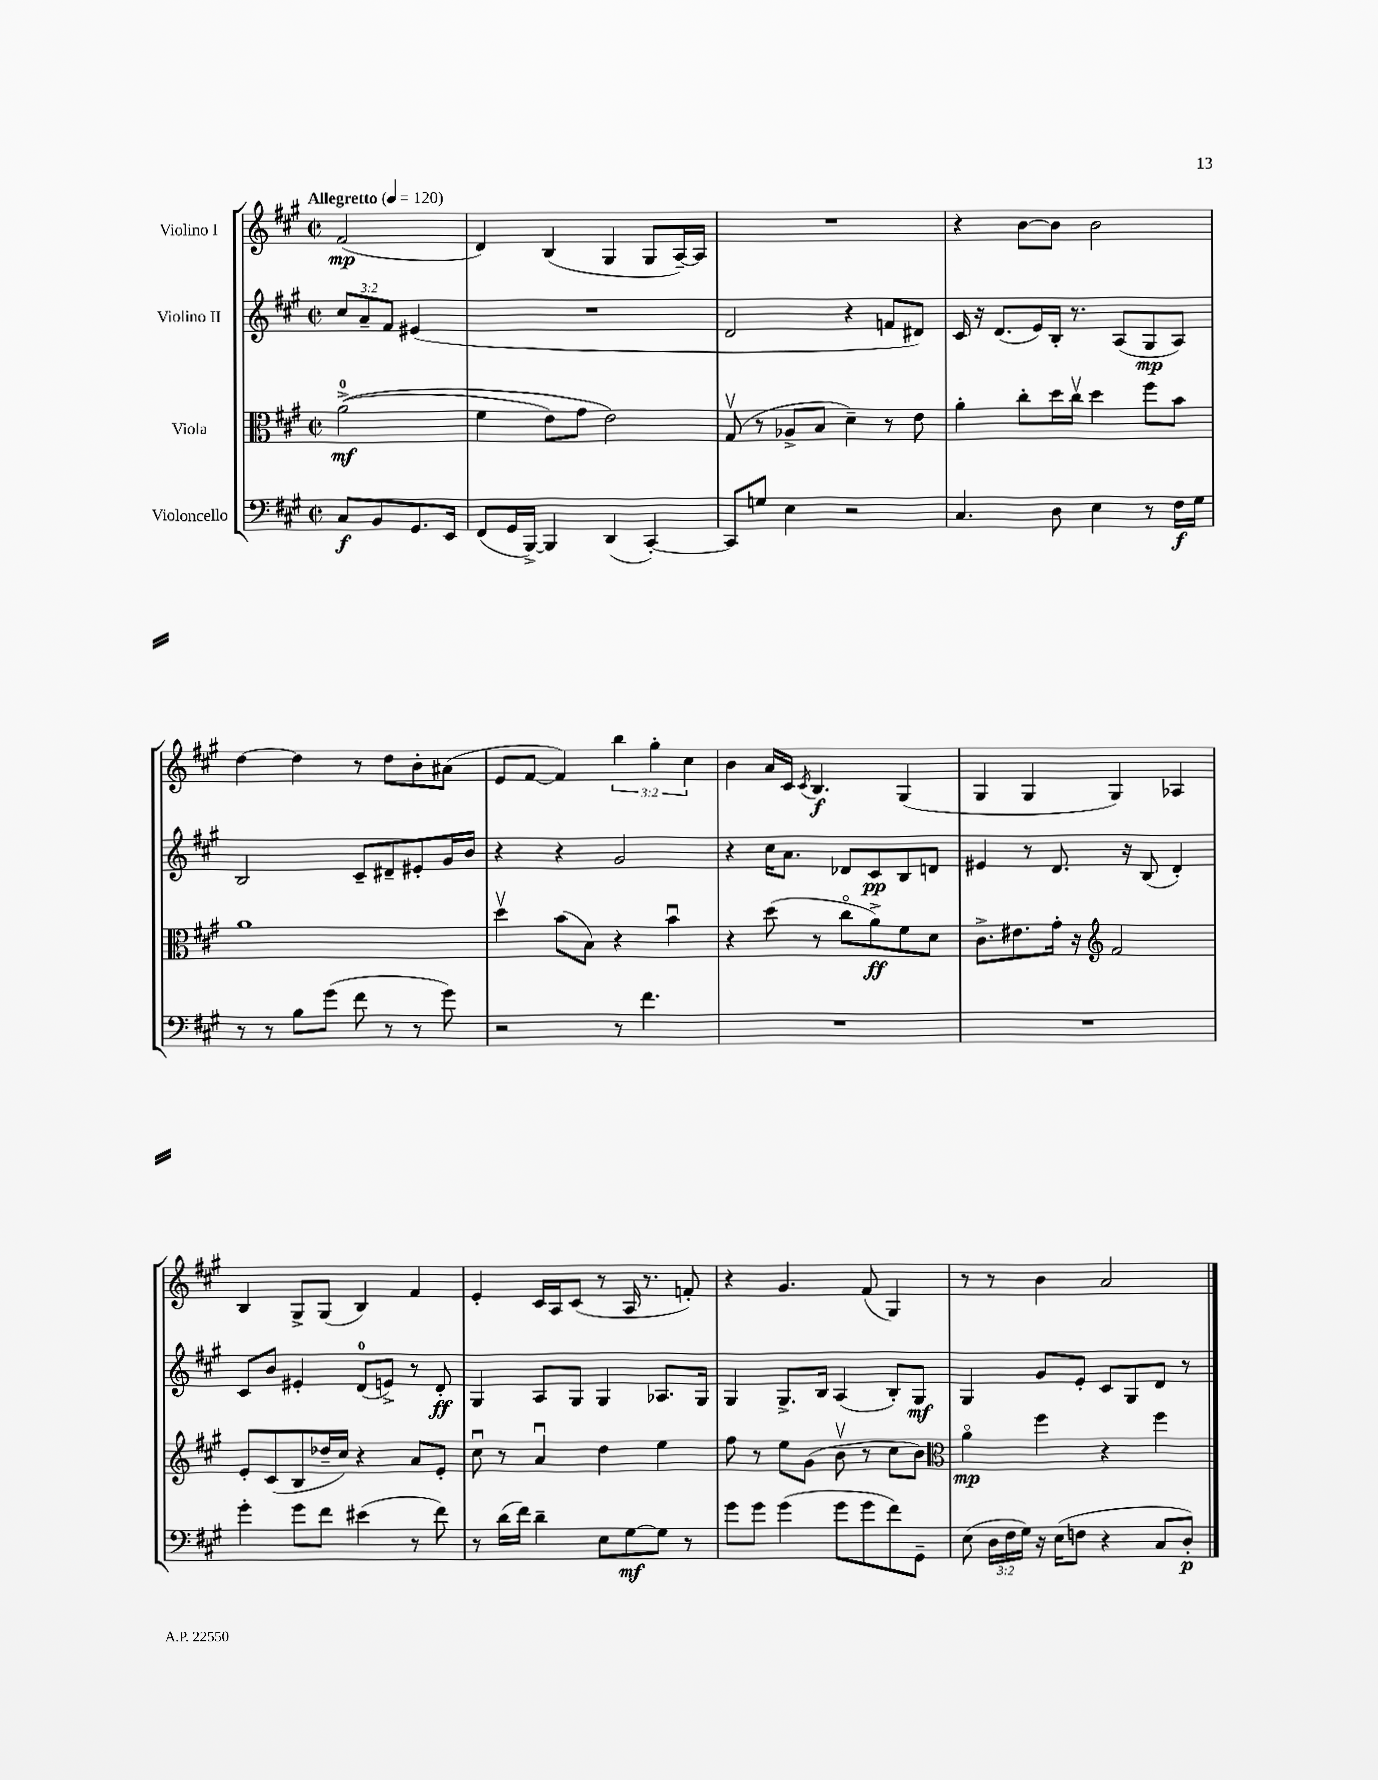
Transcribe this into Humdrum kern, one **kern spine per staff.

**kern	**kern	**kern	**kern
*staff4	*staff3	*staff2	*staff1
*clefF4	*clefC3	*clefG2	*clefG2
*k[f#c#g#]	*k[f#c#g#]	*k[f#c#g#]	*k[f#c#g#]
*M2/2	*M2/2	*M2/2	*M2/2
*met(c|)	*met(c|)	*met(c|)	*met(c|)
*MM120	*MM120	*MM120	*MM120
8C#/L	&((2a^\	12cc#/L	(2f#/
.	.	12a~/	.
8BB/	.	.	.
.	.	12f#/J	.
8.GG#/	.	(4e#/	.
16EE/Jk	.	.	.
=	=	=	=
(8FF#/L	4f#\	1r	4d/)
16GG#/L	.	.	.
[16BBB^/JJ)	.	.	.
4BBB/]	8e\L)	.	(4B/
.	8g#\J	.	.
(4DD/	2e\&)	.	4G#/
[4CC#'/)	.	.	8G#/L
.	.	.	[16A~/L)
.	.	.	16A/]JJ
=	=	=	=
8CC#/]L	(8G#v/	2d/	1r
8G/J	8r	.	.
4E\	8A-^/L	.	.
.	8B/J	.	.
2r	4d~\)	4r	.
.	8r	8f/L	.
.	8e\	8d#/J)	.
=	=	=	=
4.C#/	4a'\	16c#/	4r
.	.	16r	.
.	.	(8.d/L	.
.	8cc#'\L	.	[8b\L
.	.	16e/L)	.
8D\	16dd\L	16B'/JJ	8b\]J
.	16cc#v\JJ	8.r	.
4E\	4dd\	.	2b\
.	.	(8A/L	.
8r	8ff#\L	8G#/	.
16F#\LL	8b\J	8A/J)	.
16G#\JJ	.	.	.
=	=	=	=
8r	1a	2B/	[4dd\
8r	.	.	.
8B\L	.	.	4dd\]
(8g#\J	.	.	.
8f#\	.	8c#~/L	8r
8r	.	8d#~/	8dd\L
8r	.	8e#'/	8b'\
8g#\)	.	16g#/L	(8a#\J
.	.	16b/JJ	.
=	=	=	=
2r	4ddv\	4r	8e/L
.	.	.	[8f#/J
.	(8b\L	4r	4f#/])
.	8B\J)	.	.
8r	4r	2g#/	6bb\
4.f#\	.	.	.
.	.	.	6gg#'\
.	4bu\	.	.
.	.	.	6cc#\
=	=	=	=
1r	4r	4r	4b\
.	(8dd\	16cc#\LK	16a/LL
.	.	8.a\J	16c#/JJ
.	.	.	8qc#/
.	8r	.	4.B/
.	8cc#o\L	8d-/L	.
.	8a^\)	8c#/	.
.	8f#\	8B/	(4G#/
.	8d\J	8d/J	.
=	=	=	=
1r	8.c#^\L	4e#/	4G#/
.	8.e#\	.	.
.	.	8r	4G#/
.	16g#'\Jk	8.d/	.
.	16r	.	.
*	*clefG2	*	*
.	2f#/	.	4G#/)
.	.	16r	.
.	.	(8B/	.
.	.	4d'/)	4A-/
=	=	=	=
4g#'\	8e'/L	8c#/L	4B/
.	(8c#/	8b/J	.
8g#\L	8B/	4e#'/	8G#^/L
8f#\J	16dd-~/L	.	(8G#/J
.	16cc#/JJ)	.	.
(4e#\	4r	(8d/L	4B/)
.	.	8e^/J)	.
8r	8a/L	8r	4f#/
8f#\)	8e'/J	8d'/	.
=	=	=	=
8r	8cc#u\	4G#/	4e'/
(16d\LL	8r	.	.
16f#\JJ)	.	.	.
4d~\	4au/	8A/L	16c#/LL
.	.	.	16A/J
.	.	8G#/J	(8c#/J
8E\L	4dd\	4G#/	8r
[8G#\	.	.	16A/
.	.	.	8.r
8G#\]J	4ee\	8.A-/L	.
8r	.	.	8f'/)
.	.	16G#/Jk	.
=	=	=	=
8g#\L	8ff#\	4G#/	4r
8g#\J	8r	.	.
(4g#\	8ee\L	8.G#^/L	4.g#/
.	(8g#\J	.	.
.	.	16B/Jk	.
8g#\L	8bv\	(4A/	.
8g#\	8r	.	(8f#/
8f#\)	8cc#\L	8B'/L)	4G#/)
8GG#~\J	8b\J)	8G#/J	.
=	=	=	=
*	*clefC3	*	*
(8E\	4ao\	4G#/	8r
24D\LL	.	.	8r
24F#\	.	.	.
24G#\JJ)	.	.	.
16r	4ff#\	8g#/L	4b\
(16E\LK	.	.	.
8F\J	.	8e'/J	.
4r	4r	8c#/L	2a/
.	.	8G#/	.
8C#/L	4ff#\	8d/J	.
8D'/J)	.	8r	.
==	==	==	==
*-	*-	*-	*-
